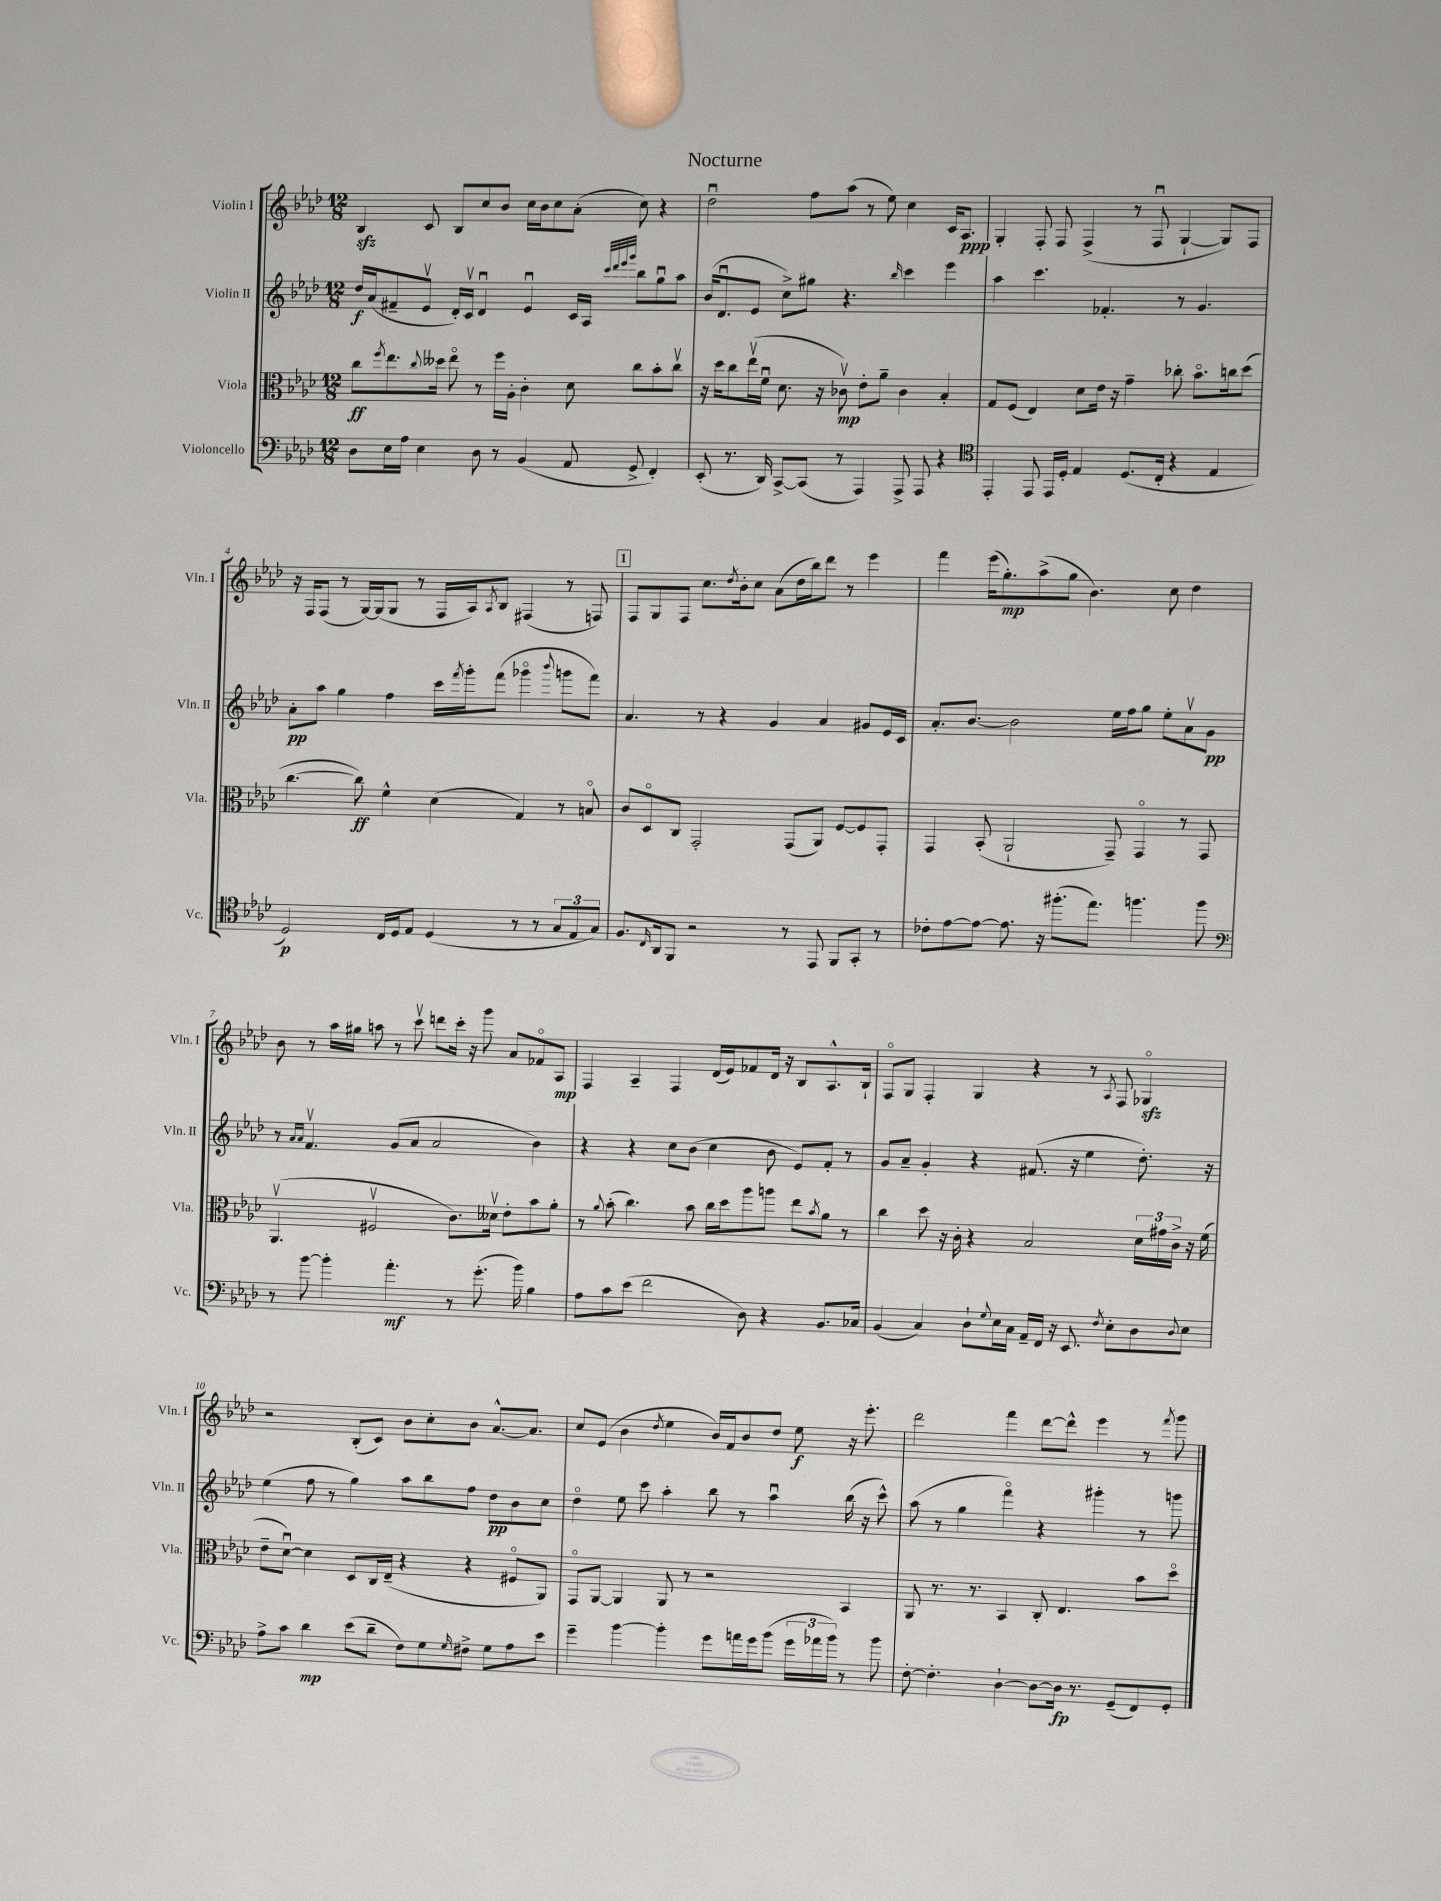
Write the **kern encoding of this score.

**kern	**dynam	**kern	**dynam	**kern	**dynam	**kern	**dynam
*part4	*part4	*part3	*part3	*part2	*part2	*part1	*part1
*staff4	*staff4	*staff3	*staff3	*staff2	*staff2	*staff1	*staff1
*I"Violoncello	*	*I"Viola	*	*I"Violin II	*	*I"Violin I	*
*I'Vc.	*	*I'Vla.	*	*I'Vln. II	*	*I'Vln. I	*
*clefF4	*	*clefC3	*	*clefG2	*	*clefG2	*
*k[b-e-a-d-]	*	*k[b-e-a-d-]	*	*k[b-e-a-d-]	*	*k[b-e-a-d-]	*
*M12/8	*	*M12/8	*	*M12/8	*	*M12/8	*
=1	=1	=1	=1	=1	=1	=1	=1
8D-\L	.	8cc\L	ff	16dd-/LL	f	4B-zz/	.
.	.	.	.	(16a-/J	.	.	.
.	.	8qff/	.	.	.	.	.
16E-\L	.	8.ee-\	.	8f#X~/	.	.	.
16A-\JJ	.	.	.	.	.	.	.
4E-\	.	.	.	8e-v/J	.	8c/	.
.	.	8qqcc/	.	.	.	.	.
.	.	16dd--X\Jk	.	.	.	.	.
.	.	8ee-\	.	16d-'/LL)	.	8B-/L	.
.	.	.	.	16cv/JJ	.	.	.
8D-\	.	8r	.	4d-u/	.	8cc/	.
8r	.	16ff\LL	.	.	.	8b-/J	.
.	.	16A-'\JJ	.	.	.	.	.
(4BB-/	.	4c'\	.	4e-u/	.	16cc\LL	.
.	.	.	.	.	.	16b-\J	.
.	.	.	.	.	.	8cc\	.
8AA-/	.	8d-\	.	16c/LL	.	(8a-'\J	.
.	.	.	.	16A-/JJ	.	.	.
.	.	.	.	32qqccc/LLL	.	.	.
.	.	.	.	32qqddd-/	.	.	.
.	.	.	.	32qqeee-/	.	.	.
.	.	.	.	32qqggg/JJJ	.	.	.
8GG^/	.	8cc\L	.	8bb-\L	.	8cc\)	.
4FF'/)	.	8b-'\	.	8ggu\	.	4r	.
.	.	8ccv\J	.	8aa-\J	.	.	.
=2	=2	=2	=2	=2	=2	=2	=2
(8EE-'/	.	16r	.	(16b-/KL	.	2dd-u\	.
.	.	16dd-\KL	.	8.d-u/	.	.	.
8.r	.	8cc\	.	.	.	.	.
.	.	(16ee-v\L	.	8e-/J	.	.	.
16DD-/)	.	16fu\JJ	.	.	.	.	.
[8CC^/L	.	8.d-\	.	8cc^\L)	.	.	.
(8CC/J]	.	.	.	8gg#X\J	.	8ff\L	.
.	.	16r	.	.	.	.	.
8r	.	8c-Xv\)	mp	4.r	.	(8aa-\J	.
4AAA-/)	.	8e-'\L	.	.	.	8r	.
.	.	8a-~\J	.	.	.	8ee-\)	.
.	.	.	.	16qqbb-/	.	.	.
8AAA-^/	.	4c-\	.	4ccc\	.	4cc\	.
8AAA-/	.	.	.	.	.	.	.
4r	.	4B-'/	.	4eee-\	.	16c/KL	.
.	.	.	.	.	.	8.A-/J	ppp
=3	=3	=3	=3	=3	=3	=3	=3
*clefC4	*	*	*	*	*	*	*
4EE-'/	.	8G/L	.	4aa-\	.	4G'/	.
.	.	(8F/J	.	.	.	.	.
8EE-/	.	4E-/)	.	4.ccc\	.	8F'/	.
16EE-/LL	.	.	.	.	.	8F/	.
16D-'/JJ	.	.	.	.	.	.	.
4E-/	.	8d-\L	.	.	.	(4F^/	.
.	.	16e-\Jk	.	4.f-X'/	.	.	.
.	.	16r	.	.	.	.	.
(8.D-/L	.	4g~\	.	.	.	8r	.
.	.	.	.	.	.	8Fu/	.
16C'/Jk	.	.	.	.	.	.	.
4r	.	8cc-X'\	.	8r	.	[4G`/	.
.	.	8.b-\L	.	4.g/	.	.	.
4E-/	.	.	.	.	.	8G/L])	.
.	.	16ccn\k	.	.	.	.	.
.	.	(8dd-\J	.	.	.	8F/J	.
!!LO:LB:g=z
=4	=4	=4	=4	=4	=4	=4	=4
2D-/)	p	[4.cc\	.	8a-'\L	pp	16r	.
.	.	.	.	.	.	16F/KL	.
.	.	.	.	8aa-\J	.	(8F/J	.
.	.	.	.	4gg\	.	8r	.
.	.	8cc\])	ff	.	.	[16G/LL)	.
.	.	.	.	.	.	(16G/J]	.
16C/LL	.	4f^^\	.	4ff\	.	8G/J	.
16D-/J	.	.	.	.	.	.	.
8E-/J	.	.	.	.	.	8r	.
(4D-/	.	(4d-\	.	16ccc\LL	.	16F/LL	.
.	.	.	.	8qfff/	.	.	.
.	.	.	.	16ggg'\J	.	16A-/J)	.
.	.	.	.	.	.	8qA-/	.
.	.	.	.	(8fff\J	.	8B-/J	.
8r	.	4G/)	.	4ggg-X\	.	(4F#X/	.
8r	.	.	.	.	.	.	.
.	.	.	.	8qqbbb-/	.	.	.
12G/L	.	8r	.	8gggn\L	.	8r	.
12E-/	.	.	.	.	.	.	.
.	.	8Bn/	.	8fff\J)	.	8Fn/)	.
12G/J)	.	.	.	.	.	.	.
!!LO:REH:place=s1:t=1
=5	=5	=5	=5	=5	=5	=5	=5
8.F/L	.	8c/L	.	4.a-/	.	8F/L	.
.	.	8D-/	.	.	.	8G/	.
16qqC/	.	.	.	.	.	.	.
16AA-/k	.	.	.	.	.	.	.
8FF/J	.	8C/J	.	.	.	8F/J	.
2r	.	2GG'/	.	8r	.	8.cc\L	.
.	.	.	.	4r	.	.	.
.	.	.	.	.	.	8qdd-/	.
.	.	.	.	.	.	16b-'\k	.
.	.	.	.	.	.	8cc\J	.
.	.	.	.	4g/	.	(8a-\L	.
8r	.	(8GG/L	.	.	.	16dd-\L	.
.	.	.	.	.	.	16bb-\J)	.
8EE-/	.	8AA-/J)	.	4a-/	.	8ddd-\J	.
8FF/L	.	[8F/L	.	.	.	8r	.
8GG'/J	.	8F/]	.	8g#X/L	.	4eee-\	.
8r	.	8GG'/J	.	16e-/L	.	.	.
.	.	.	.	16c/JJ	.	.	.
=6	=6	=6	=6	=6	=6	=6	=6
8c-X'\L	.	4GG/	.	8.a-'/L	.	4fff\	.
[8e-\	.	.	.	.	.	.	.
.	.	.	.	[8.b-/J	.	.	.
8e-\J_	.	(8BB-'/	.	.	.	(16eee-\KL	.
.	.	.	.	.	.	8.gg'\)	mp
8.e-\]	.	2AA-`/	.	2b-\]	.	.	.
.	.	.	.	.	.	(8aa-^\	.
16r	.	.	.	.	.	.	.
(8.ff#X'\L	.	.	.	.	.	8gg\J	.
.	.	.	.	.	.	4.b-\)	.
8.ee-\J)	.	.	.	.	.	.	.
.	.	8GG~/)	.	16ee-\LL	.	.	.
.	.	.	.	16ff\J	.	.	.
4.ffn\	.	4GG/	.	8gg\J	.	.	.
.	.	.	.	8ee-'\L	.	8cc\	.
.	.	8r	.	8a-v\	.	4dd-\	.
8ff\	.	8GG/	.	8g\J	pp	.	.
!!LO:LB:g=z
=7	=7	=7	=7	=7	=7	=7	=7
*clefF4	*	*	*	*	*	*	*
8r	.	(4.AA-v/	.	8r	.	8b-\	.
.	.	.	.	16qqa-/LL	.	.	.
.	.	.	.	16qqa-/JJ	.	.	.
[8b-\	.	.	.	4.fv/	.	8r	.
4b-'\]	.	.	.	.	.	16aa-\LL	.
.	.	.	.	.	.	16gg#X\JJ	.
.	.	2F#Xv/	.	.	.	8aan\	.
4.a-'\	mf	.	.	(8g/L	.	8r	.
.	.	.	.	8a-/J	.	8cccv\	.
.	.	.	.	2a-/	.	8dddn\L	.
8r	.	8.c\L)	.	.	.	16ccc'\Jk	.
.	.	.	.	.	.	16r	.
(8.g'\	.	.	.	.	.	8ggg\	.
.	.	16d--Xv\Jk	.	.	.	.	.
.	.	8e-'\L	.	.	.	8a-/L	.
16b-\)	.	.	.	.	.	.	.
4B-\	.	8b-\	.	4b-\)	.	8f-X/	.
.	.	8a-'\J	.	.	.	8A-/J	mp
=8	=8	=8	=8	=8	=8	=8	=8
8A-\L	.	8r	.	4r	.	4F/	.
.	.	8qqa-/	.	.	.	.	.
8c\	.	(8b-'\	.	.	.	.	.
(8e-\J	.	4.cc\)	.	4r	.	4A-~/	.
2f\	.	.	.	.	.	.	.
.	.	.	.	8cc\L	.	4F/	.
.	.	8b-\	.	(8b-\J	.	.	.
.	.	16cc\LL	.	4cc\	.	(16d-/LL	.
.	.	16dd-\J	.	.	.	16e-/J)	.
8D-\)	.	8aa-\	.	.	.	8f-X/	.
4r	.	8aan\J	.	8b-\	.	16d-/Jk	.
.	.	.	.	.	.	16r	.
.	.	8ee-\L	.	8e-/L)	.	8B-/L	.
.	.	8qb-/	.	.	.	.	.
8.BB-/L	.	8a-\J	.	8f'/J	.	8.A-^^/	.
.	.	8r	.	8r	.	.	.
16C-X/Jk	.	.	.	.	.	16B-`/Jk	.
=9	=9	=9	=9	=9	=9	=9	=9
(4BB-/	.	4cc\	.	8g/L	.	8F/L	.
.	.	.	.	8a-~/J	.	8G/J	.
4C/)	.	8dd-\	.	4g'/	.	4F'/	.
.	.	16r	.	.	.	.	.
.	.	16c'\	.	.	.	.	.
8D-`\L	.	4r	.	4r	.	4G/	.
8qqG/	.	.	.	.	.	.	.
16E-\L	.	.	.	.	.	.	.
16C\JJ	.	.	.	.	.	.	.
16AA-~/LL	.	2B-/	.	(8.f#X/	.	4r	.
16FF/JJ	.	.	.	.	.	.	.
16r	.	.	.	.	.	.	.
8.EE-/	.	.	.	16r	.	.	.
.	.	.	.	4ee-\	.	8r	.
8qF/	.	.	.	.	.	8qA-/	.
8E-'\L	.	.	.	.	.	8F/	.
8D-\	.	24d-\LL	.	8.dd-'\)	.	4G-Xzz/	.
.	.	24g#X\	.	.	.	.	.
.	.	24c^\JJ	.	.	.	.	.
8qqD-/	.	.	.	.	.	.	.
8E-\J	.	16r	.	.	.	.	.
.	.	(16f\	.	16r	.	.	.
!!LO:LB:g=z
=10	=10	=10	=10	=10	=10	=10	=10
8A-^\L	.	8e-~\L	.	(4ee-\	.	2r	.
8c\J	.	[8d-u\J)	.	.	.	.	.
4d-\	mp	4d-\]	.	8ff\	.	.	.
.	.	.	.	8r	.	.	.
(8e-\L	.	8D-/L	.	4gg\)	.	(8B-'/L	.
8d-~\J	.	16C/L	.	.	.	8c/J)	.
.	.	(16E-~/JJ	.	.	.	.	.
8F\L)	.	4r	.	8aa-\L	.	8b-\L	.
8G\	.	.	.	8bb-\	.	8cc'\	.
16qqG/	.	.	.	.	.	.	.
8F#X^\J	.	4r	.	8ff\J	.	8b-\J	.
8G\L	.	.	.	8dd-\L	pp	[8.a-^^/L	.
8A-\	.	8F#X/L	.	8b-\	.	.	.
.	.	.	.	.	.	8.a-/J]	.
8e-\J	.	8AA-/J)	.	8cc\J	.	.	.
=11	=11	=11	=11	=11	=11	=11	=11
4g~\	.	8GG/L	.	4dd-\	.	8cc/L	.
.	.	[8AA-/J	.	.	.	(8e-/J	.
[4b-\	.	4AA-/]	.	8ee-\	.	4b-\	.
.	.	.	.	8ccc\	.	.	.
.	.	.	.	.	.	8qdd-/	.
4b-'\]	.	8AA-/	.	4aa-'\	.	4ee-\	.
.	.	8r	.	.	.	.	.
8g\L	.	2r	.	8bb-\	.	16b-/LL)	.
.	.	.	.	.	.	16f/J	.
16an\L	.	.	.	8r	.	8b-/	.
16g\J	.	.	.	.	.	.	.
(8b-\J	.	.	.	4aa-u\	.	8dd-/J	.
24g\LL	.	.	.	.	.	8ee-\	f
24a-X\	.	.	.	.	.	.	.
24b-\JJ)	.	.	.	.	.	.	.
8r	.	4BB-/	.	(16bb-\	.	16r	.
.	.	.	.	16r	.	8.eee-'\	.
8b-\	.	.	.	8ccc^^\)	.	.	.
=12	=12	=12	=12	=12	=12	=12	=12
[8F'\	.	8AA-/	.	(8aa-\	.	2ddd-\	.
4.F'\]	.	8.r	.	8r	.	.	.
.	.	.	.	4gg\	.	.	.
.	.	8.r	.	.	.	.	.
[4D-`\	.	4BB-/	.	4fff\)	.	4fff\	.
8D-\L_	.	8C'/	.	4r	.	[8ddd-\L	.
16D-\Jk]	fp	4.E-/	.	.	.	8ddd-^^\J]	.
8.r	.	.	.	.	.	.	.
.	.	.	.	4ggg#X'\	.	4eee-\	.
(8GG~/L	.	.	.	.	.	.	.
8FF/)	.	8b-\L	.	8r	.	8r	.
.	.	.	.	.	.	8qfff/	.
8GG'/J	.	8dd-\J	.	8gggn\	.	8ggg\	.
==	==	==	==	==	==	==	==
*-	*-	*-	*-	*-	*-	*-	*-
